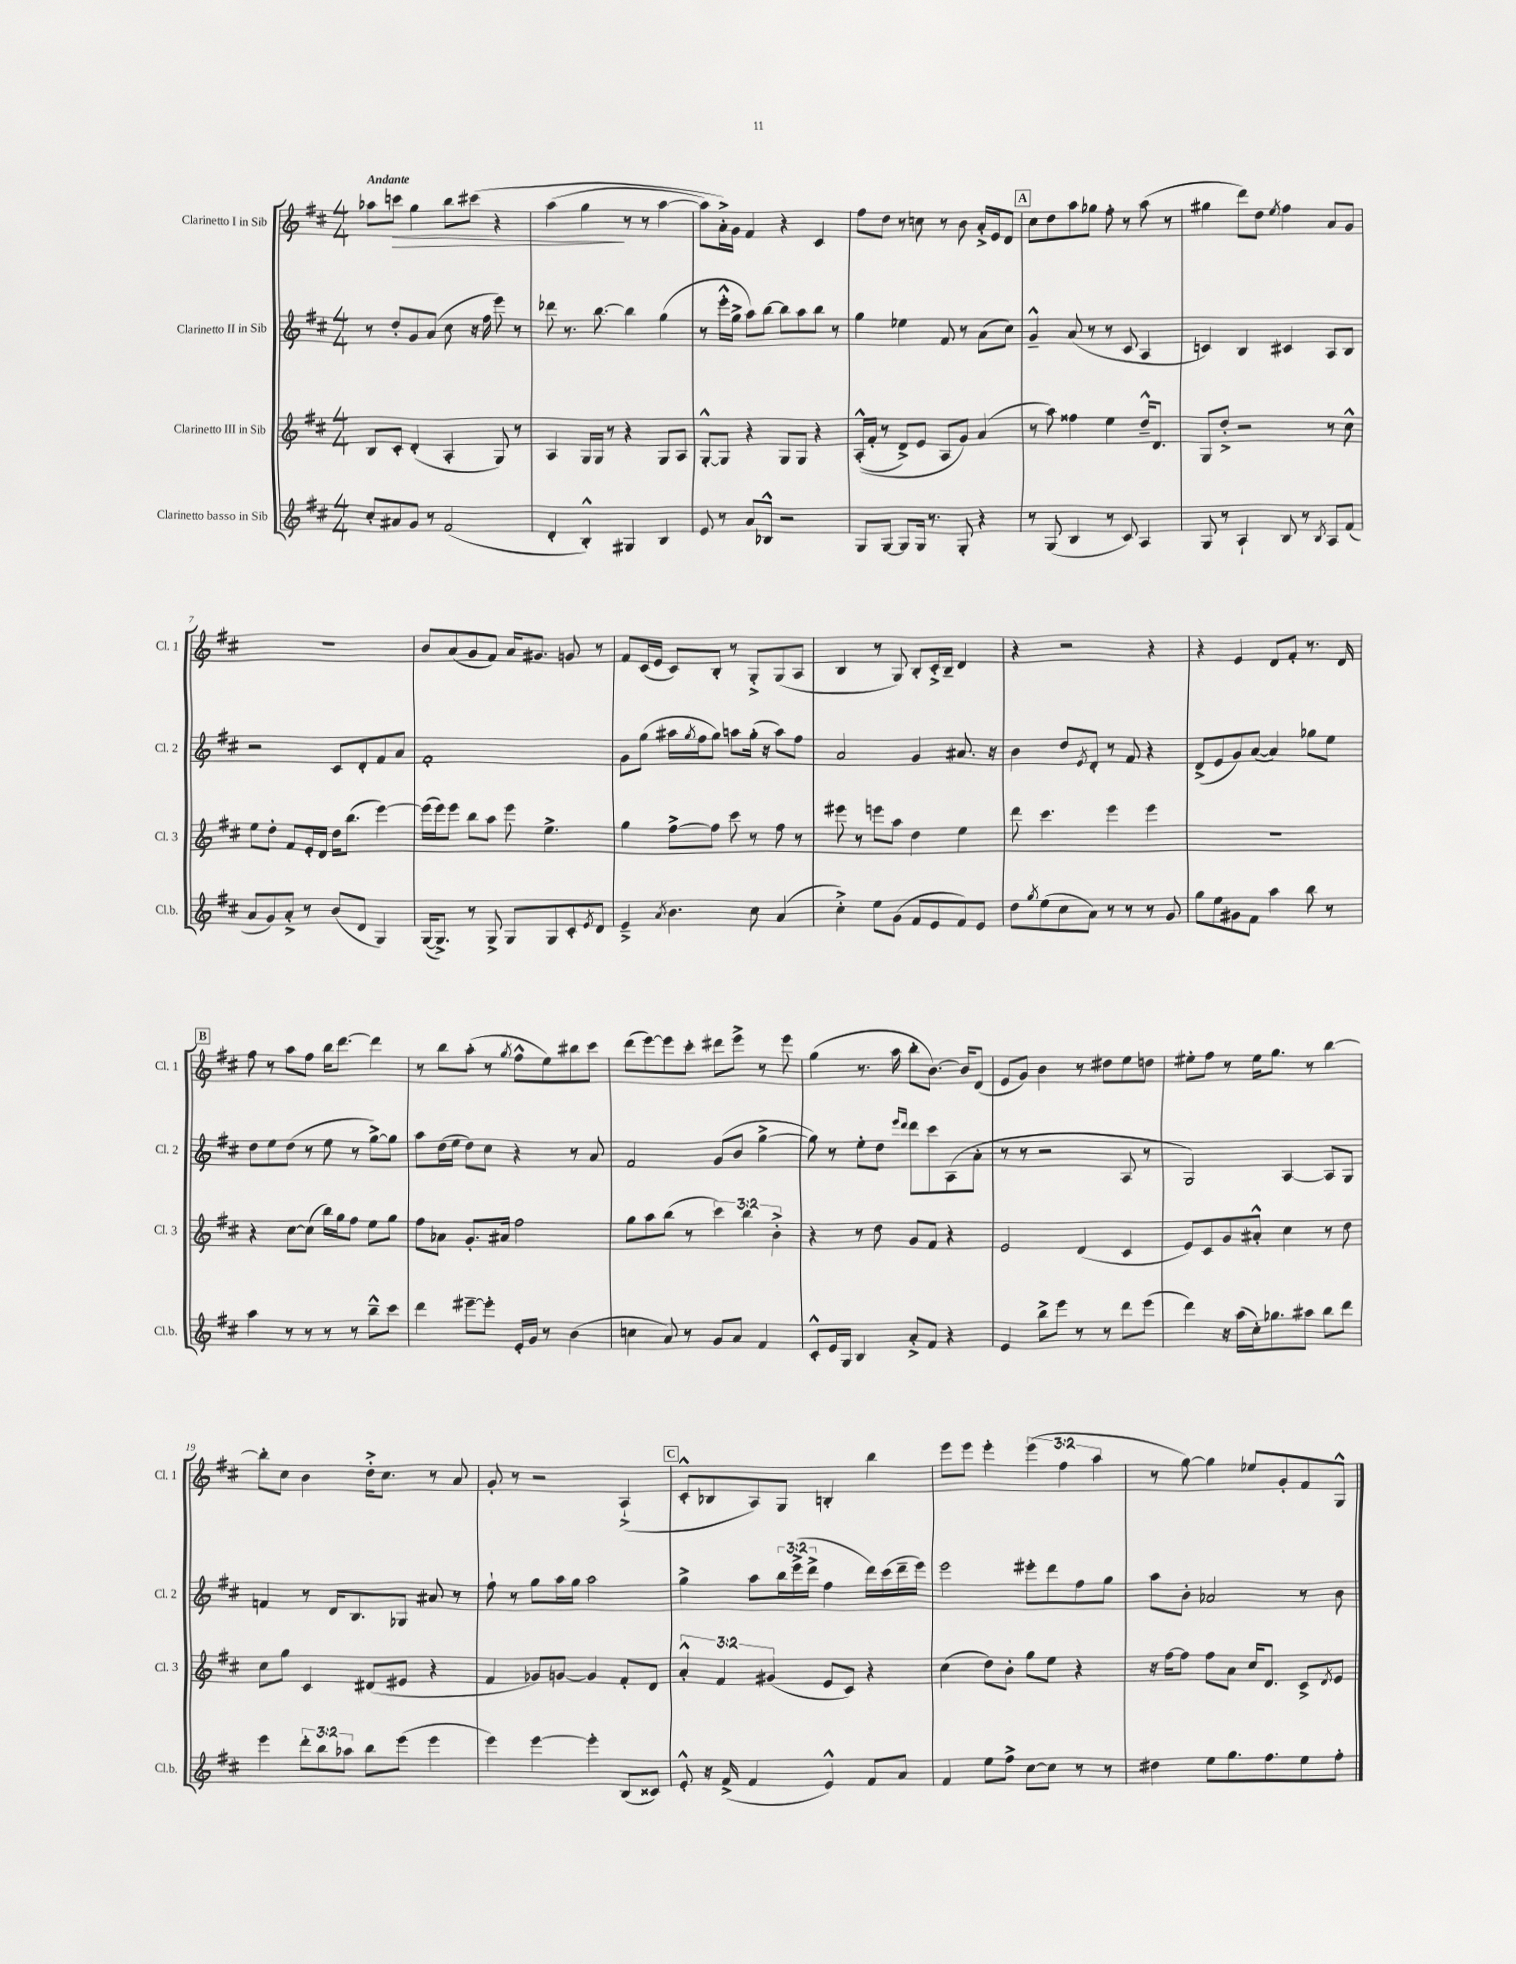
<<
\new StaffGroup <<
\new Staff = "s0" \with { instrumentName = "Clarinetto I in Sib" shortInstrumentName = "Cl. 1" } {
    \clef treble \key d \major \numericTimeSignature \time 4/4 \override Staff.TupletNumber.text = #tuplet-number::calc-fraction-text \tempo "Andante"
    aes''8 c'''8\> g''4 b''8 cis'''8\( r4 |
    a''4( g''4\! r8 r8 a''4~ |
    a''8) a'16-.->\) g'16 fis'4 r4 cis'4 |
    fis''8 d''8 r8 c''8 r8 b'8 a'16-.-> e'16 d'8 |
    \mark \markup { \box "A" } cis''8 d''8 a''8 ges''8 fis''8-. r8 a''8( r8 |
    gis''4 d'''8) d''8 \acciaccatura { e''8 } fis''4 a'8 g'8 |
    R1 |
    b'8 a'8( g'8 fis'8) a'16 gis'8. g'8 r8 |
    fis'8 cis'16( e'16 cis'8) b8-. r8 g8-.-> g8( a8 |
    b4 r8 g8) b8-. cis'16-.-> b16-- d'4 |
    r4 r2 r4 |
    r4 e'4 d'8 fis'8-. r8. d'16 |
    \mark \markup { \box "B" } fis''8 r8 a''8 fis''8 b''16 d'''8.~ d'''4 |
    r8 b''8 a''8-.( r8 \acciaccatura { g''8 } fis''8-^ e''8) bis''8 cis'''8 |
    d'''8( e'''8~) e'''8 cis'''8-. dis'''8 e'''8-> r8 e'''8 |
    g''4( r8. a''16 b''8-. b'8.~) b'16 d'8( |
    e'8 g'8) b'4 r8 dis''8 e''8 d''8 |
    eis''8-. fis''8 r8 eis''16 g''8. r8 b''4~ |
    b''8-. cis''8 b'4 d''16-.-> cis''8. r8 a'8 |
    g'8-. r8 r2 a4-!->( |
    \mark \markup { \box "C" } cis'8-.-^ bes8 a8) g8 b4-. b''4 |
    e'''8 e'''8 e'''4-. \tuplet 3/2 { e'''4( fis''4 a''4 } |
    r8 g''8~) g''4 ees''8 g'8-. fis'8 g8-^ \bar "|." |
}
\new Staff = "s1" \with { instrumentName = "Clarinetto II in Sib" shortInstrumentName = "Cl. 2" } {
    \clef treble \key d \major \numericTimeSignature \time 4/4 \override Staff.TupletNumber.text = #tuplet-number::calc-fraction-text
    r8 d''8-. g'8 a'8( cis''8 r16 fis''16 e'''8) r8 |
    des'''8 r8. b''8.~ b''4 g''4( |
    r8 e'''16-.-^ g''16-> a''8) b''8~ b''8 a''8 b''8 r8 |
    g''4 ees''4 fis'8 r8 a'8( cis''8) |
    \mark \markup { \box "A" } g'4---^ a'8( r8 r8 cis'8 a4 |
    c'4) b4 cis'4 a8 b8 |
    r2 cis'8 d'8-. fis'8 a'8 |
    fis'1-. |
    g'8 g''8( ais''16 \acciaccatura { g''8 } fis''16 g''8) a''8 g''16-.( r16 a''8) fis''8 |
    a'2 g'4 ais'8. r16 |
    b'4 d''8 \acciaccatura { e'8 } d'8-. r8 fis'8 r4 |
    d'8->( e'8 g'8) a'8~( a'4) ges''8 e''8 |
    \mark \markup { \box "B" } d''8 e''8 d''8( r8 e''8 r8 g''8~->) g''8 |
    a''8 d''16( e''16 d''8) cis''8 r4 r8 a'8 |
    fis'2 g'8( b'8 g''4~-> |
    g''8) r8 e''8-. d''8 \grace { e'''16 d'''16 } d'''8 cis'''8 a8( a'8-. |
    r8 r8 r2 a8 r8 |
    g2) a4~ a8 g8 |
    f'4 r8 d'16 b8. ges8 ais'8 r8 |
    fis''8-! r8 g''8 a''16 g''16 a''2 |
    \mark \markup { \box "C" } g''4-> a''8 \tuplet 3/2 { b''16 e'''16->( d'''16-> } fis''4 d'''16) cis'''16( d'''16-- e'''16) |
    e'''2 eis'''8-. d'''8 fis''8 g''8 |
    a''8 b'8-. aes'2 r8 b'8 \bar "|." |
}
\new Staff = "s2" \with { instrumentName = "Clarinetto III in Sib" shortInstrumentName = "Cl. 3" } {
    \clef treble \key d \major \numericTimeSignature \time 4/4 \override Staff.TupletNumber.text = #tuplet-number::calc-fraction-text
    b8 cis'8-. d'4-.( a4-. g8) r8 |
    a4 g16 g16 r8 r4 g8 a8 |
    g8~-.-^ g8 r4 g8 g8 r4 |
    a16-.-^(\( fis'16-. r8 d'8->) e'8 a8 g'8\) a'4( |
    \mark \markup { \box "A" } r8 a''8) fisis''4 e''4 d''16---^ d'8. |
    g8 d''8-.-> r2 r8 cis''8-^ |
    e''8 d''8-. fis'8 e'16-. d'16 d''16 b''8.( e'''4~) |
    e'''16( e'''16) e'''8 b''8 a''8 e'''8 e''4.-> |
    g''4 fis''8~-> fis''8 cis'''8 r8 fis''8 r8 |
    eis'''8 r8 e'''8 a''8 d''4 e''4 |
    d'''8 cis'''4. e'''4 e'''4 |
    R1 |
    \mark \markup { \box "B" } r4 cis''8~ cis''8( b''16) g''16 fis''8 e''8 g''8 |
    fis''8 aes'8 g'8.-. ais'16 fis''2 |
    g''8 a''8 b''8( r8 \tuplet 3/2 { cis'''4) b''4 b'4-.-> } |
    r4 r8 d''8 g'8 fis'8 r4 |
    e'2 d'4( cis'4 |
    e'8) cis'8 g'8 ais'8-.-^ cis''4 r8 d''8 |
    cis''8 g''8 cis'4 dis'8( eis'8 r4 |
    fis'4 ges'8) g'8~ g'4 fis'8-. d'8 |
    \mark \markup { \box "C" } \tuplet 3/2 { a'4-.-^ fis'4 gis'4( } e'8 cis'8) r4 |
    cis''4( d''8) b'8-. g''8 e''8 r4 |
    r16 fis''16~ fis''8 fis''8 a'8 cis''16 d'8. cis'8-> \acciaccatura { d'8 } e'8 \bar "|." |
}
\new Staff = "s3" \with { instrumentName = "Clarinetto basso in Sib" shortInstrumentName = "Cl.b." } {
    \clef treble \key d \major \numericTimeSignature \time 4/4 \override Staff.TupletNumber.text = #tuplet-number::calc-fraction-text
    cis''8-. ais'8 g'8 r8 fis'2( |
    d'4-. b4-.-^) gis4 b4 |
    e'8 r8 a'8 bes8-^ r2 |
    g8 g8~ g8 g16 r8. g8-. r4 |
    \mark \markup { \box "A" } r8 g8( b4 r8 cis'8) a4 |
    g8 r8 a4-! b8 r8 \acciaccatura { b8 } a8 fis'8( |
    a'8 g'8) a'8-.-> r8 b'8( d'8 g4) |
    g16~( g8.->) r8 g8-> g8 g8 cis'8-. \acciaccatura { e'8 } d'8 |
    e'4---> \acciaccatura { a'8 } b'4. cis''8 a'4( |
    cis''4-.->) e''8 g'8( fis'8 e'8 fis'8) e'8 |
    d''8 \acciaccatura { g''8 } e''8( cis''8 a'8) r8 r8 r8 g'8 |
    g''8 e''8 gis'8 fis'8 a''4 b''8 r8 |
    \mark \markup { \box "B" } a''4 r8 r8 r8 r8 b''8---^ cis'''8 |
    d'''4 eis'''8~-- eis'''8-. e'16-. g'16 r8 b'4( |
    c''4 a'8) r8 g'8 a'8 fis'4 |
    cis'8-.-^ e'16 g16 b4 a'8-.-> fis'8 r4 |
    e'4 b''8-> e'''8 r8 r8 d'''8 e'''8( |
    d'''4) r16 a''16( cis''16-.) ges''8. ais''8 b''8 d'''8 |
    e'''4 \tuplet 3/2 { d'''8-. b''8 aes''8 } b''8 e'''8( e'''4 |
    e'''4) e'''4~ e'''4-. b8( cisis'8) |
    \mark \markup { \box "C" } e'8-.-^ r16 fis'16->( fis'4 e'4-^) fis'8 a'8 |
    fis'4 e''8 fis''8-> cis''8~ cis''8 r8 r8 |
    dis''4 e''8 g''8. fis''8. e''8 fis''8-. \bar "|." |
}
>>
>>
